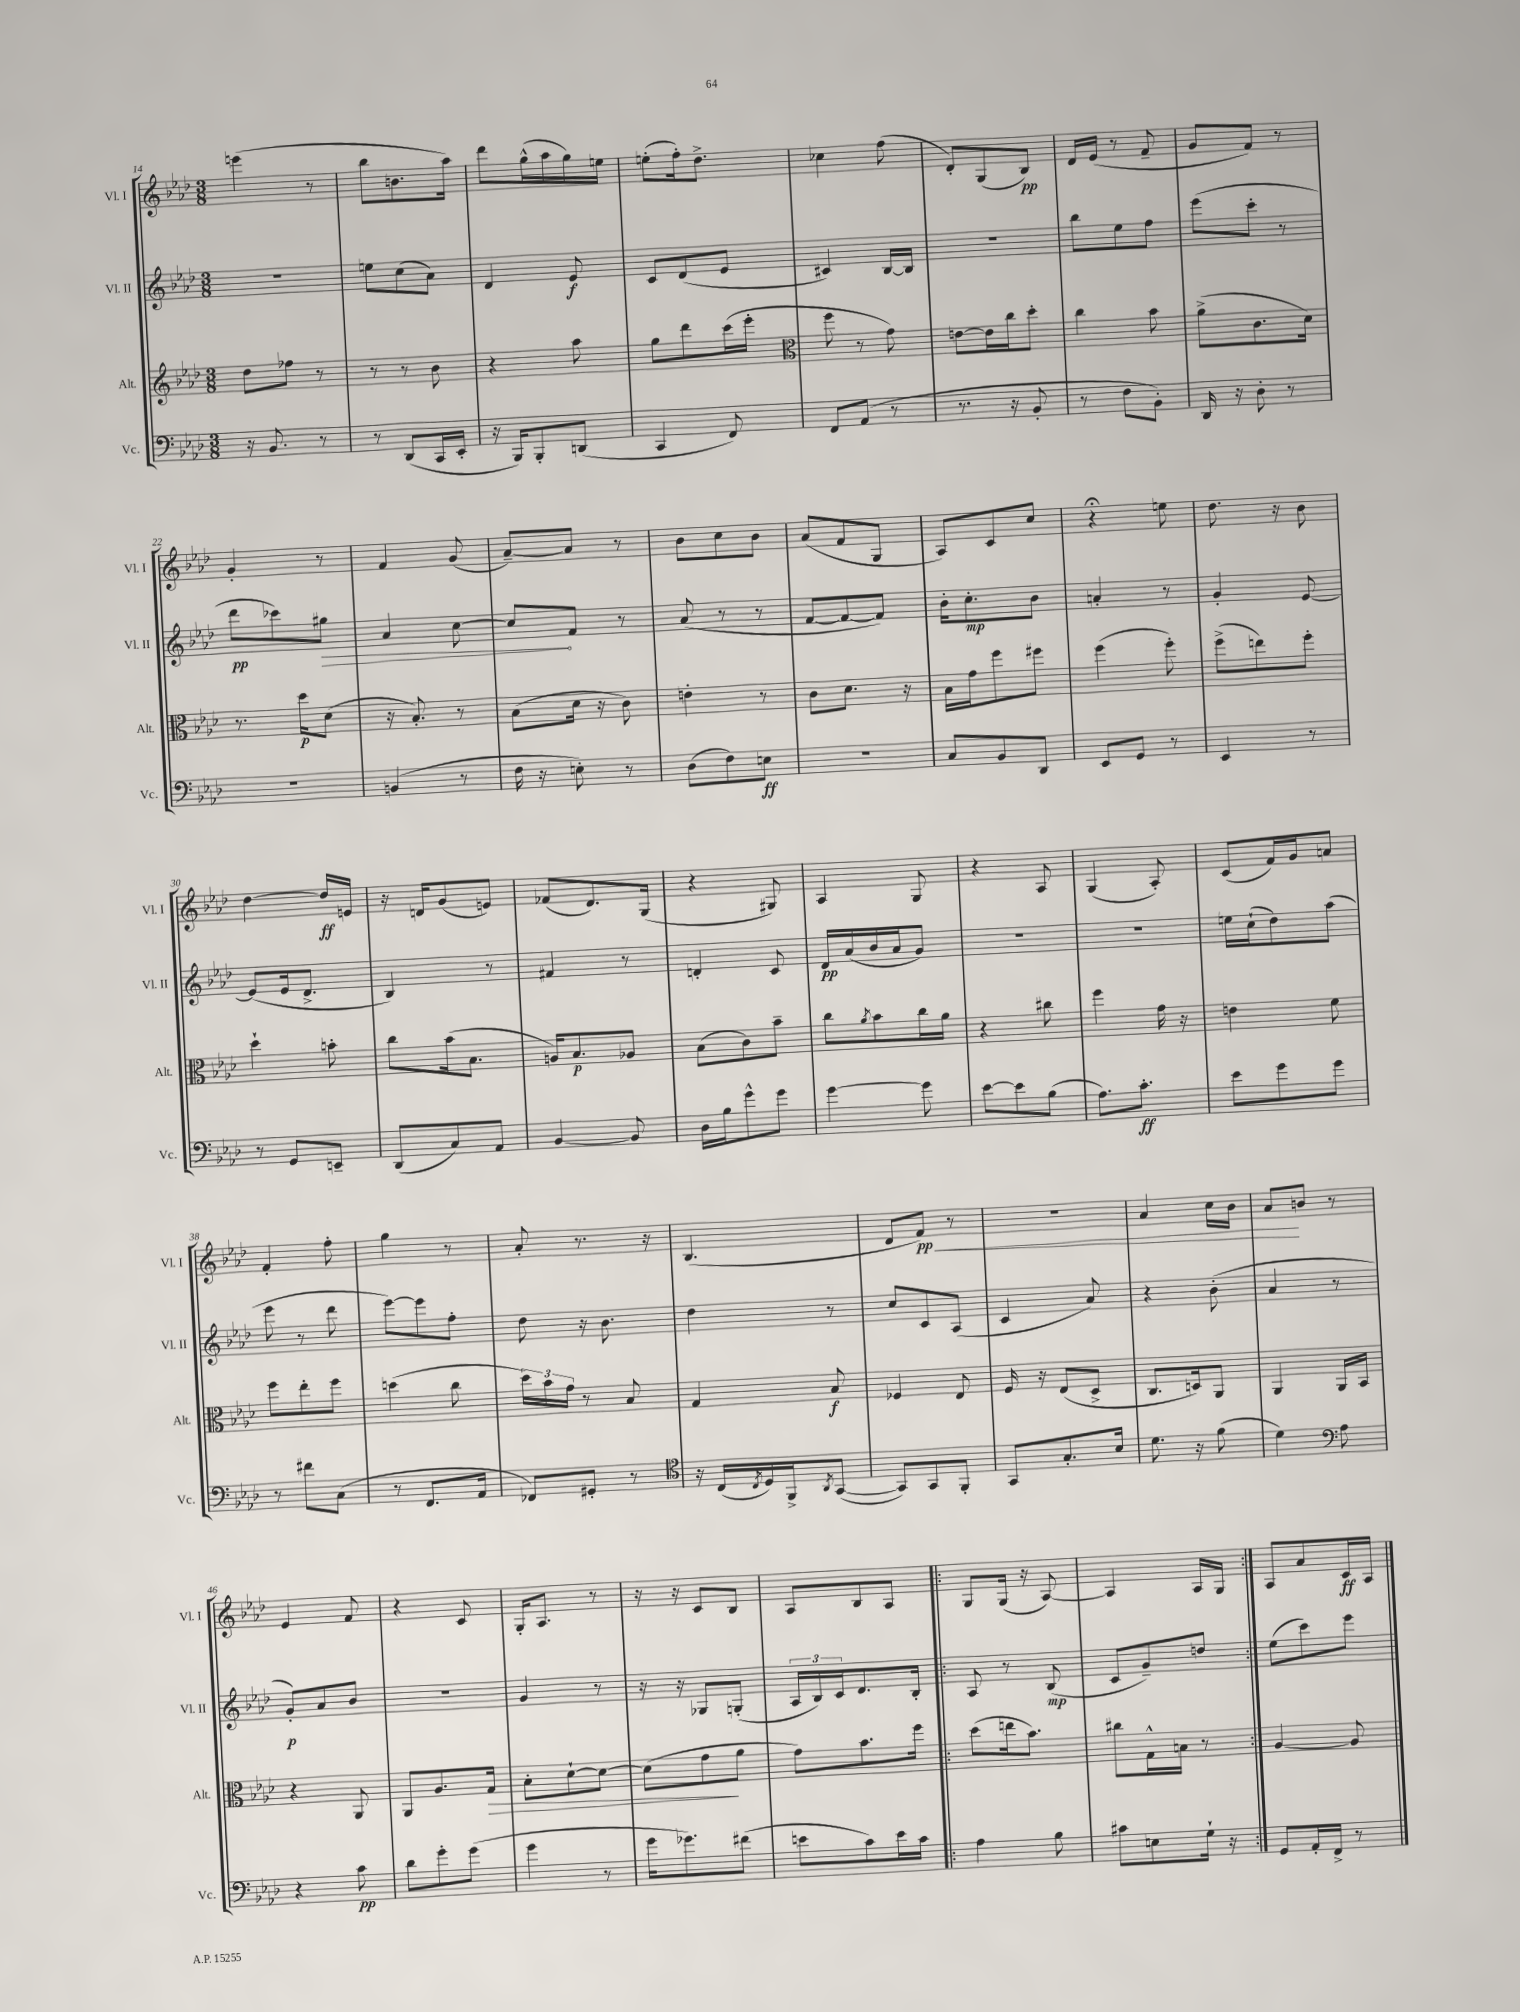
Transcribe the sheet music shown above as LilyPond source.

<<
\new StaffGroup <<
\new Staff = "s0" \with { instrumentName = "Vl. I" shortInstrumentName = "Vl. I" } {
    \clef treble \key aes \major \numericTimeSignature \time 3/8
    e'''4( r8 |
    bes''8 b'8. aes''16) |
    des'''8 g''16-^( aes''16 g''16) e''16 |
    e''8-.( f''16-.) des''8.-> |
    ces''4 f''8( |
    des'8-.) g8( bes8\pp) |
    des'16 ees'16( r8 f'8-- |
    g'8 f'8) r8 |
    g'4-. r8 |
    f'4 g'8( |
    aes'8~--) aes'8 r8 |
    bes'8 c''8 bes'8 |
    aes'8( f'8 g8 |
    aes8) c'8 c''8 |
    r4\fermata e''8 |
    des''8. r16 bes'8 |
    des''4~ des''16\ff e'16 |
    r16 d'16 g'8( e'8) |
    fes'8( des'8.) g16( |
    r4 gis8) |
    aes4 g8 |
    r4 aes8 |
    g4( aes8-.) |
    c'8( f'16) g'16 a'8 |
    f'4-. f''8-. |
    g''4 r8 |
    aes'8-. r8. r16 |
    bes4.( |
    des'8 f'8\pp\<) r8 |
    R4. |
    aes'4 c''16 bes'16 |
    aes'8\! b'8 r8 |
    ees'4 f'8 |
    r4 c'8 |
    g16-. aes8. r8 |
    r16 r16 c'8 bes8 |
    aes8 bes8 aes8 |
    \repeat volta 2 { g8 g16( r16 aes8~) |
    aes4 aes16 g16 | }
    aes8 aes'8 c'16\ff aes16 \bar "|." |
}
\new Staff = "s1" \with { instrumentName = "Vl. II" shortInstrumentName = "Vl. II" } {
    \clef treble \key aes \major \numericTimeSignature \time 3/8
    R4. |
    e''8 c''8( aes'8) |
    des'4 ees'8\f |
    c'8 des'8( ees'8 |
    cis'4) bes16~ bes16 |
    r4. |
    bes''8 ees''8 f''8 |
    ees'''8( c'''8-. r8 |
    des'''8\pp ces'''8) \once \override Hairpin.circled-tip = ##t gis''8\> |
    aes'4 c''8~ |
    c''8\! f'8 r8 |
    aes'8( r8 r8 |
    f'8~ f'8~ f'8) |
    bes'16-. c''8.-.\mp bes'8 |
    a'4-. r8 |
    g'4-. ees'8~ |
    ees'8( ees'16 des'8.-> |
    bes4) r8 |
    fis'4 r8 |
    d'4-. c'8 |
    des'16\pp aes'16( bes'16 aes'16 g'8) |
    R4. |
    R4. |
    e''16 c''16-!( des''8) aes''8( |
    ees'''8 r8 des'''8 |
    ees'''8~) ees'''8 f''8-. |
    des''8 r16 bes'8. |
    des''4 r8 |
    c''8 c'8 aes8( |
    c'4 aes'8) |
    r4 bes'8-.( |
    aes'4 r8 |
    g'8-.\p) aes'8 bes'8 |
    R4. |
    g'4 r8 |
    r16 r16 ges8 g8-.( |
    \tuplet 3/2 { aes16 bes16) c'16 } des'8. bes16-. |
    \repeat volta 2 { aes8 r8 bes8\mp( |
    c'8 g'8--) d''8 | }
    ees''8( c'''8) ees'''8 \bar "|." |
}
\new Staff = "s2" \with { instrumentName = "Alt." shortInstrumentName = "Alt." } {
    \clef treble \key aes \major \numericTimeSignature \time 3/8
    des''8 fes''8 r8 |
    r8 r8 bes'8 |
    r4 aes''8 |
    g''8 des'''8 c'''16( ees'''16-. |
    \clef alto f''8 r8 g'8) |
    e'8~ e'16 c''16 des''8-. |
    c''4 bes'8 |
    aes'8->( c'8. des'16) |
    r8. des''16\p des'8( |
    r16 bes8.-.) r8 |
    bes8( des'16 r16 c'8) |
    e'4-. r8 |
    c'8 des'8. r16 |
    bes16 g'16 f''8 fis''8 |
    f''4( f''8-.) |
    f''8->( e''8) f''8-. |
    des''4-! b'8-. |
    c''8 bes'16( bes8. |
    a16) bes8.\p aes8 |
    bes8( c'8) bes'8-- |
    c''8 \acciaccatura { aes'8 } bes'8 c''16 aes'16 |
    r4 cis''8 |
    f''4 g'16 r16 |
    e'4 f'8 |
    f''8 ees''8-. f''8 |
    d''4( c''8 |
    \tuplet 3/2 { des''16) bes'16 g'16 } r8 bes8 |
    g4 bes8\f |
    fes4 ees8 |
    f16 r16 ees8( des8-> |
    c8. d16) aes,8 |
    aes,4 aes,16 bes,16 |
    r4 aes,8 |
    aes,8 aes8. g16\> |
    bes8-. des'8~-! des'8~ |
    des'8( g'8\! aes'8 |
    g'8) bes'8. f''16 |
    \repeat volta 2 { des''8( e''16 bes'8.) |
    cis''8 g16-^ b16 r8 | }
    aes4~ aes8 \bar "|." |
}
\new Staff = "s3" \with { instrumentName = "Vc." shortInstrumentName = "Vc." } {
    \clef bass \key aes \major \numericTimeSignature \time 3/8
    r16 bes,8. r8 |
    r8 des,8( c,16 ees,16-. |
    r16 bes,,16) bes,,8-. d,8( |
    c,4 f,8) |
    f,8 aes,8( r8 |
    r8. r16 bes,8-. |
    r8 f8 bes,8-.) |
    des,16 r16 des8-. r8 |
    R4. |
    b,4( r8 |
    f16 r16 e8-.) r8 |
    des8( f8) e8\ff |
    R4. |
    c8 bes,8 des,8 |
    ees,8 g,8 r8 |
    ees,4 r8 |
    r8 g,8 e,8-- |
    des,8( c8) aes,8 |
    bes,4~ bes,8 |
    des16 bes16 g'8-^ g'8 |
    g'4~ g'8 |
    ees'8~ ees'8 bes8( |
    aes8.) c'8.-.\ff |
    ees'8 g'8 g'8 |
    r8 fis'8 c8( |
    r8 f,8. aes,16 |
    fes,8) gis,8-. r8 |
    \clef tenor r16 c16( \acciaccatura { c8 } des16) f,16-> \acciaccatura { aes,8 } g,8~( |
    g,8) g,8 f,8-. |
    g,8 g8.-. bes16 |
    des'8. r16 f'8( |
    des'4) \clef bass aes8 |
    r4 c'8\pp |
    des'8 g'8-. g'8( |
    g'4 r8 |
    g'16 ges'8.) fis'8( |
    e'8 c'8) e'16 c'16 |
    \repeat volta 2 { aes4 bes8 |
    cis'8 e8 g16-! r16 | }
    g,8 aes,16-. f,16-> r8 \bar "|." |
}
>>
>>
\layout { \context { \Score currentBarNumber = #14 } }
